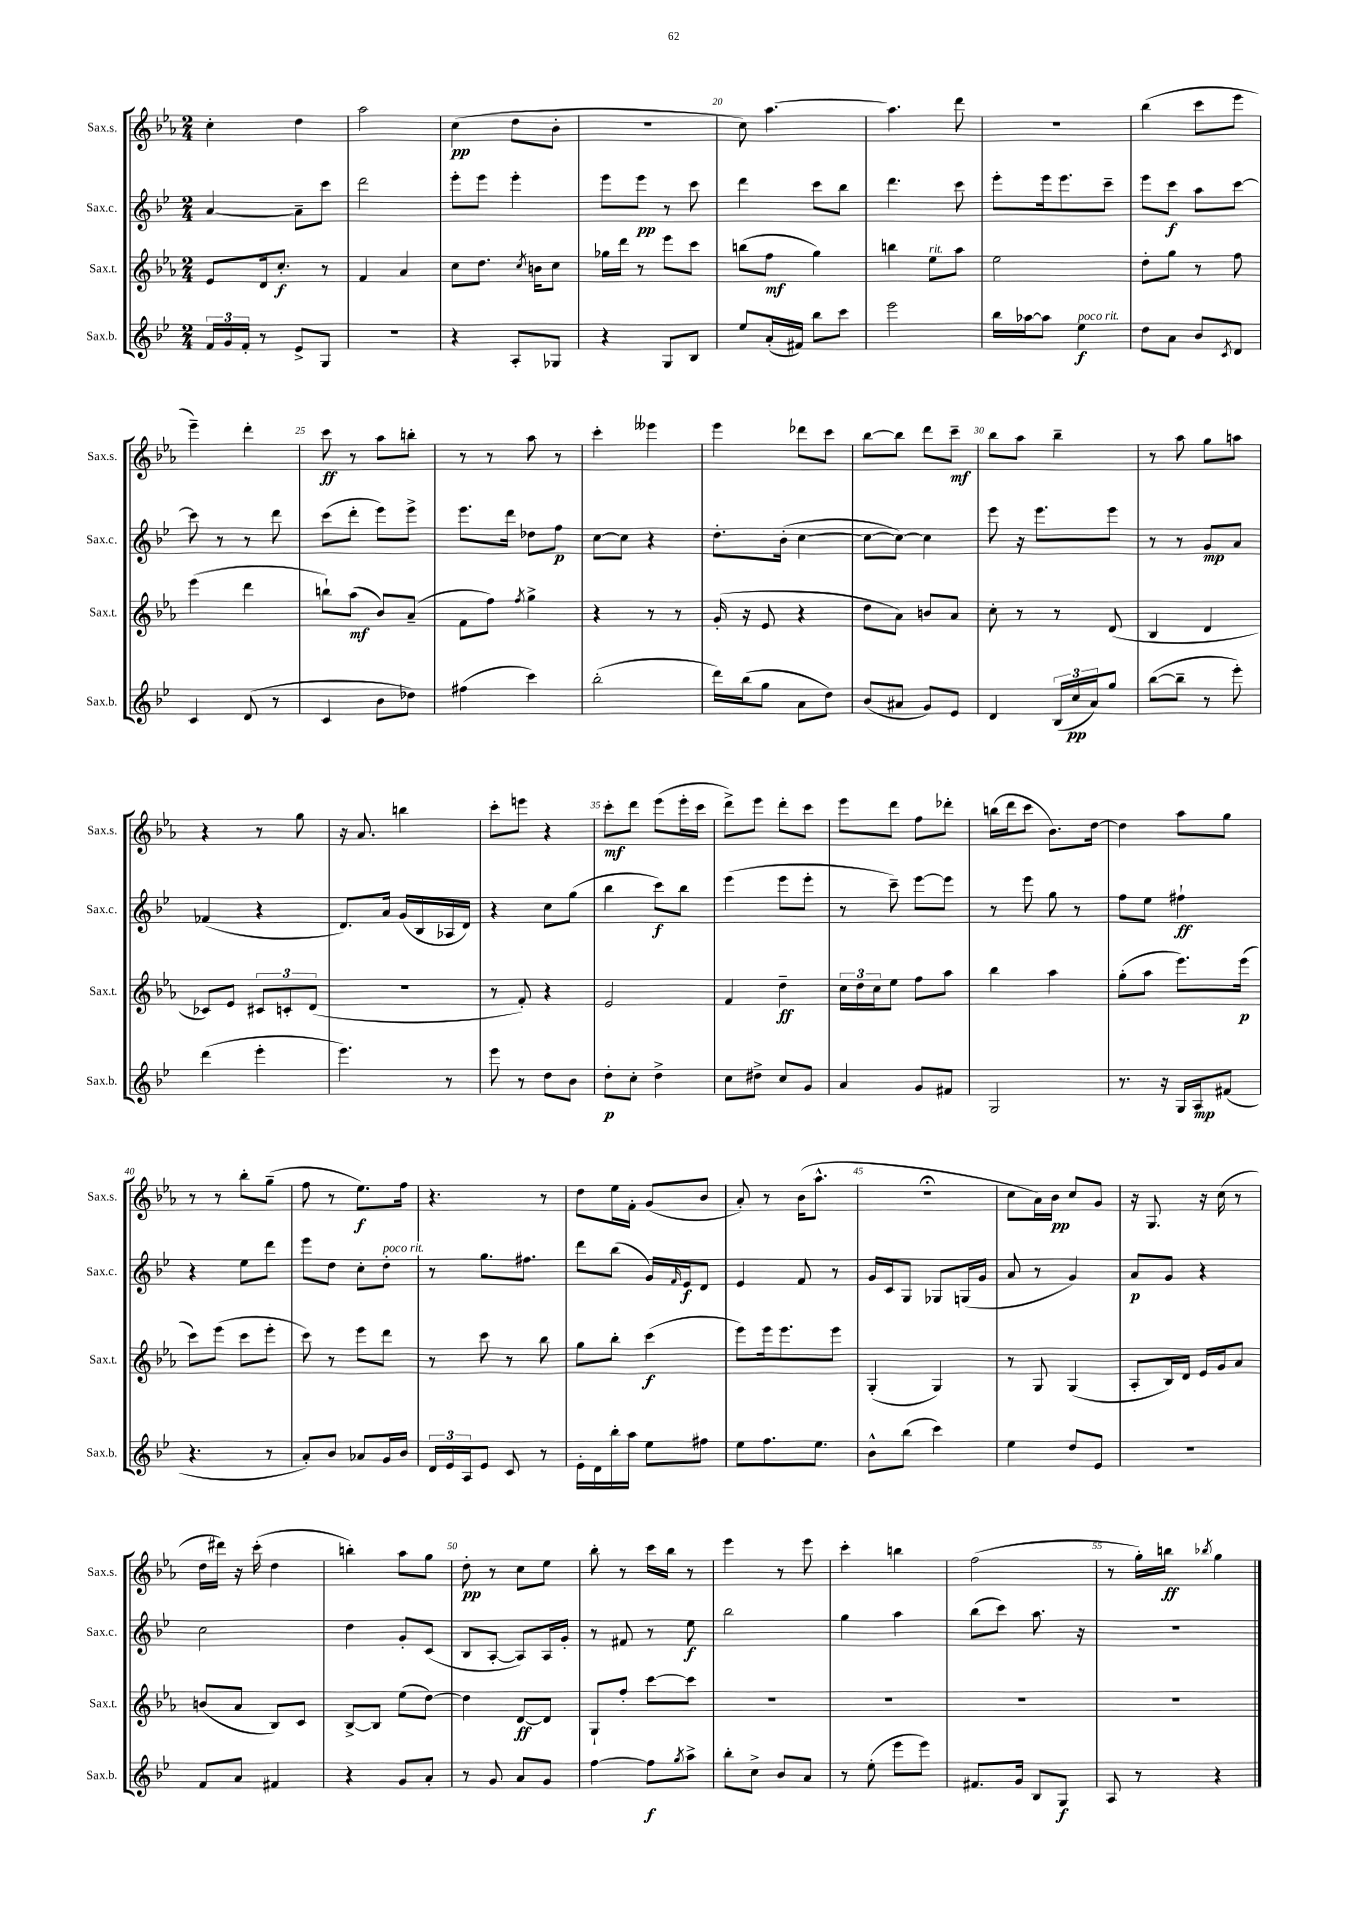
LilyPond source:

<<
\new StaffGroup <<
\new Staff = "s0" \with { instrumentName = "Sax.s." shortInstrumentName = "Sax.s." } {
    \clef treble \key ees \major \numericTimeSignature \time 2/4
    c''4-. d''4 |
    aes''2 |
    c''4\pp( d''8 bes'8-. |
    R2 |
    c''8) aes''4.~ |
    aes''4. d'''8 |
    r2 |
    bes''4( c'''8 ees'''8 |
    ees'''4--) d'''4-. |
    c'''8\ff r8 aes''8 b''8-. |
    r8 r8 aes''8 r8 |
    c'''4-. eeses'''4 |
    ees'''4 des'''8 c'''8 |
    bes''8~ bes''8 d'''8 c'''8--\mf |
    bes''8 aes''8 bes''4-- |
    r8 aes''8 g''8 a''8 |
    r4 r8 g''8 |
    r16 aes'8. b''4 |
    c'''8-. e'''8 r4 |
    c'''8-.\mf d'''8 ees'''8( ees'''16-. c'''16 |
    d'''8->) ees'''8 d'''8-. c'''8 |
    ees'''8 d'''8 f''8 des'''8-. |
    b''16( d'''16 c'''8 bes'8.) d''16~ |
    d''4 aes''8 g''8 |
    r8 r8 bes''8-. g''8--( |
    f''8 r8 ees''8.\f) f''16 |
    r4. r8 |
    d''8 ees''16 f'16-. g'8( bes'8 |
    aes'8-.) r8 bes'16( aes''8.-^ |
    r2\fermata |
    c''8 aes'16) bes'16\pp c''8 g'8 |
    r16 g8. r16 c''16( r8 |
    d''16 dis'''16) r16 c'''16-.( d''4 |
    b''4-.) aes''8 g''8 |
    d''8-.\pp r8 c''8 ees''8 |
    bes''8-. r8 c'''16 bes''16 r8 |
    ees'''4 r8 ees'''8 |
    c'''4-. b''4 |
    f''2( |
    r8 g''16-.) b''16\ff \acciaccatura { bes''8 } g''4 \bar "|." |
}
\new Staff = "s1" \with { instrumentName = "Sax.c." shortInstrumentName = "Sax.c." } {
    \clef treble \key bes \major \numericTimeSignature \time 2/4
    a'4~ a'8-- c'''8 |
    d'''2 |
    ees'''8-. ees'''8 ees'''4-. |
    ees'''8 ees'''8\pp r8 c'''8 |
    d'''4 c'''8 bes''8 |
    d'''4. c'''8 |
    ees'''8-. ees'''16 ees'''8. c'''8-- |
    ees'''8 c'''8\f a''8 c'''8~ |
    c'''8 r8 r8 d'''8 |
    c'''8( d'''8-. ees'''8) ees'''8-> |
    ees'''8. d'''16 des''8 f''8\p |
    c''8~ c''8 r4 |
    d''8.-. bes'16-.( c''4~ |
    c''8~ c''8~) c''4 |
    ees'''8 r16 ees'''8. ees'''8 |
    r8 r8 g'8\mp a'8 |
    fes'4( r4 |
    d'8.) a'16 g'16( bes16 aes16 d'16) |
    r4 c''8 g''8( |
    bes''4 c'''8\f) bes''8 |
    ees'''4( ees'''8 ees'''8-. |
    r8 c'''8--) ees'''8~ ees'''8 |
    r8 ees'''8 g''8 r8 |
    f''8 ees''8 fis''4-!\ff |
    r4 ees''8 d'''8 |
    ees'''8 d''8 c''8-. d''8-.^\markup { \italic "poco rit." } |
    r8 g''8. fis''8. |
    d'''8 bes''8( g'16) \grace { f'16 } ees'16\f d'8 |
    ees'4 f'8 r8 |
    g'16 c'16 g8 ges8 g16( g'16 |
    a'8 r8 g'4) |
    a'8\p g'8 r4 |
    c''2 |
    d''4 g'8-. c'8( |
    bes8 a8~-. a8) a16 g'16-. |
    r8 fis'8 r8 ees''8\f |
    bes''2 |
    g''4 a''4 |
    bes''8( c'''8) a''8. r16 |
    r2 \bar "|." |
}
\new Staff = "s2" \with { instrumentName = "Sax.t." shortInstrumentName = "Sax.t." } {
    \clef treble \key ees \major \numericTimeSignature \time 2/4
    ees'8 d'16 c''8.-.\f r8 |
    f'4 aes'4 |
    c''8 d''8. \acciaccatura { c''8 } b'16 c''8 |
    ges''16 d'''16 r8 ees'''8 c'''8 |
    b''8( f''8\mf g''4) |
    b''4 ees''8^\markup { \italic "rit." } aes''8 |
    ees''2 |
    d''8-. g''8 r8 f''8 |
    ees'''4( d'''4 |
    b''8-!) aes''8\mf( bes'8) aes'8--( |
    f'8 f''8) \acciaccatura { f''8 } g''4-> |
    r4 r8 r8 |
    g'16-.( r16 ees'8 r4 |
    d''8 aes'8) b'8 aes'8 |
    c''8-. r8 r8 d'8( |
    bes4 d'4 |
    ces'8) ees'8 \tuplet 3/2 { cis'8 c'8-. d'8( } |
    R2 |
    r8 f'8-.) r4 |
    ees'2 |
    f'4 d''4--\ff |
    \tuplet 3/2 { c''16 d''16 c''16 } ees''8 f''8 aes''8 |
    bes''4 aes''4 |
    g''8-.( aes''8 ees'''8.) ees'''16\p( |
    c'''8) ees'''8( c'''8 ees'''8-. |
    c'''8) r8 ees'''8 d'''8 |
    r8 c'''8 r8 bes''8 |
    g''8 bes''8-. c'''4\f( |
    ees'''8) ees'''16 ees'''8. ees'''8 |
    g4-.( g4) |
    r8 g8 g4( |
    aes8-. bes16) d'16 ees'16 g'16 aes'8 |
    b'8( aes'8 bes8) c'8 |
    bes8~-> bes8 ees''8( d''8~) |
    d''4 d'8~\ff d'8 |
    g8-! f''8-. c'''8~ c'''8 |
    R2 |
    R2 |
    R2 |
    R2 \bar "|." |
}
\new Staff = "s3" \with { instrumentName = "Sax.b." shortInstrumentName = "Sax.b." } {
    \clef treble \key bes \major \numericTimeSignature \time 2/4
    \tuplet 3/2 { f'16 g'16 f'16-. } r8 ees'8-> g8 |
    r2 |
    r4 a8-. ges8 |
    r4 g8 bes8 |
    ees''8 a'16-.( fis'16) bes''8 c'''8 |
    ees'''2 |
    bes''16 aes''16~ aes''8 ees''4\f^\markup { \italic "poco rit." } |
    d''8 a'8 bes'8 \acciaccatura { c'8 } d'8 |
    c'4 d'8( r8 |
    c'4 bes'8 des''8) |
    fis''4( c'''4) |
    bes''2-.( |
    d'''16) bes''16( g''8 a'8 d''8) |
    bes'8( ais'8 g'8) ees'8 |
    d'4 \tuplet 3/2 { bes16( c''16\pp a'16) } g''8 |
    bes''8~( bes''8-- r8 ees'''8-.) |
    d'''4( ees'''4-. |
    ees'''4.) r8 |
    ees'''8 r8 d''8 bes'8 |
    d''8-.\p c''8-. d''4-> |
    c''8 dis''8-> c''8 g'8 |
    a'4 g'8 fis'8 |
    g2 |
    r8. r16 g16 a16\mp fis'8( |
    r4. r8 |
    a'8-.) bes'8 aes'8 g'16 bes'16 |
    \tuplet 3/2 { d'16 ees'16 a16 } ees'8 c'8 r8 |
    ees'16-. d'16 bes''16-. a''16 ees''8 fis''8 |
    ees''8 f''8. ees''8. |
    bes'8-^ bes''8( c'''4) |
    ees''4 d''8 ees'8 |
    r2 |
    f'8 a'8 fis'4 |
    r4 g'8 a'8-. |
    r8 g'8 a'8 g'8 |
    f''4~ f''8\f \acciaccatura { g''8 } a''8-> |
    bes''8-. c''8-> bes'8 a'8 |
    r8 ees''8-.( ees'''8 ees'''8) |
    fis'8. g'16 bes8 g8\f |
    a8 r8 r4 \bar "|." |
}
>>
>>
\layout { \context { \Score currentBarNumber = #16 \override BarNumber.break-visibility = ##(#f #t #t) barNumberVisibility = #(every-nth-bar-number-visible 5) } }
